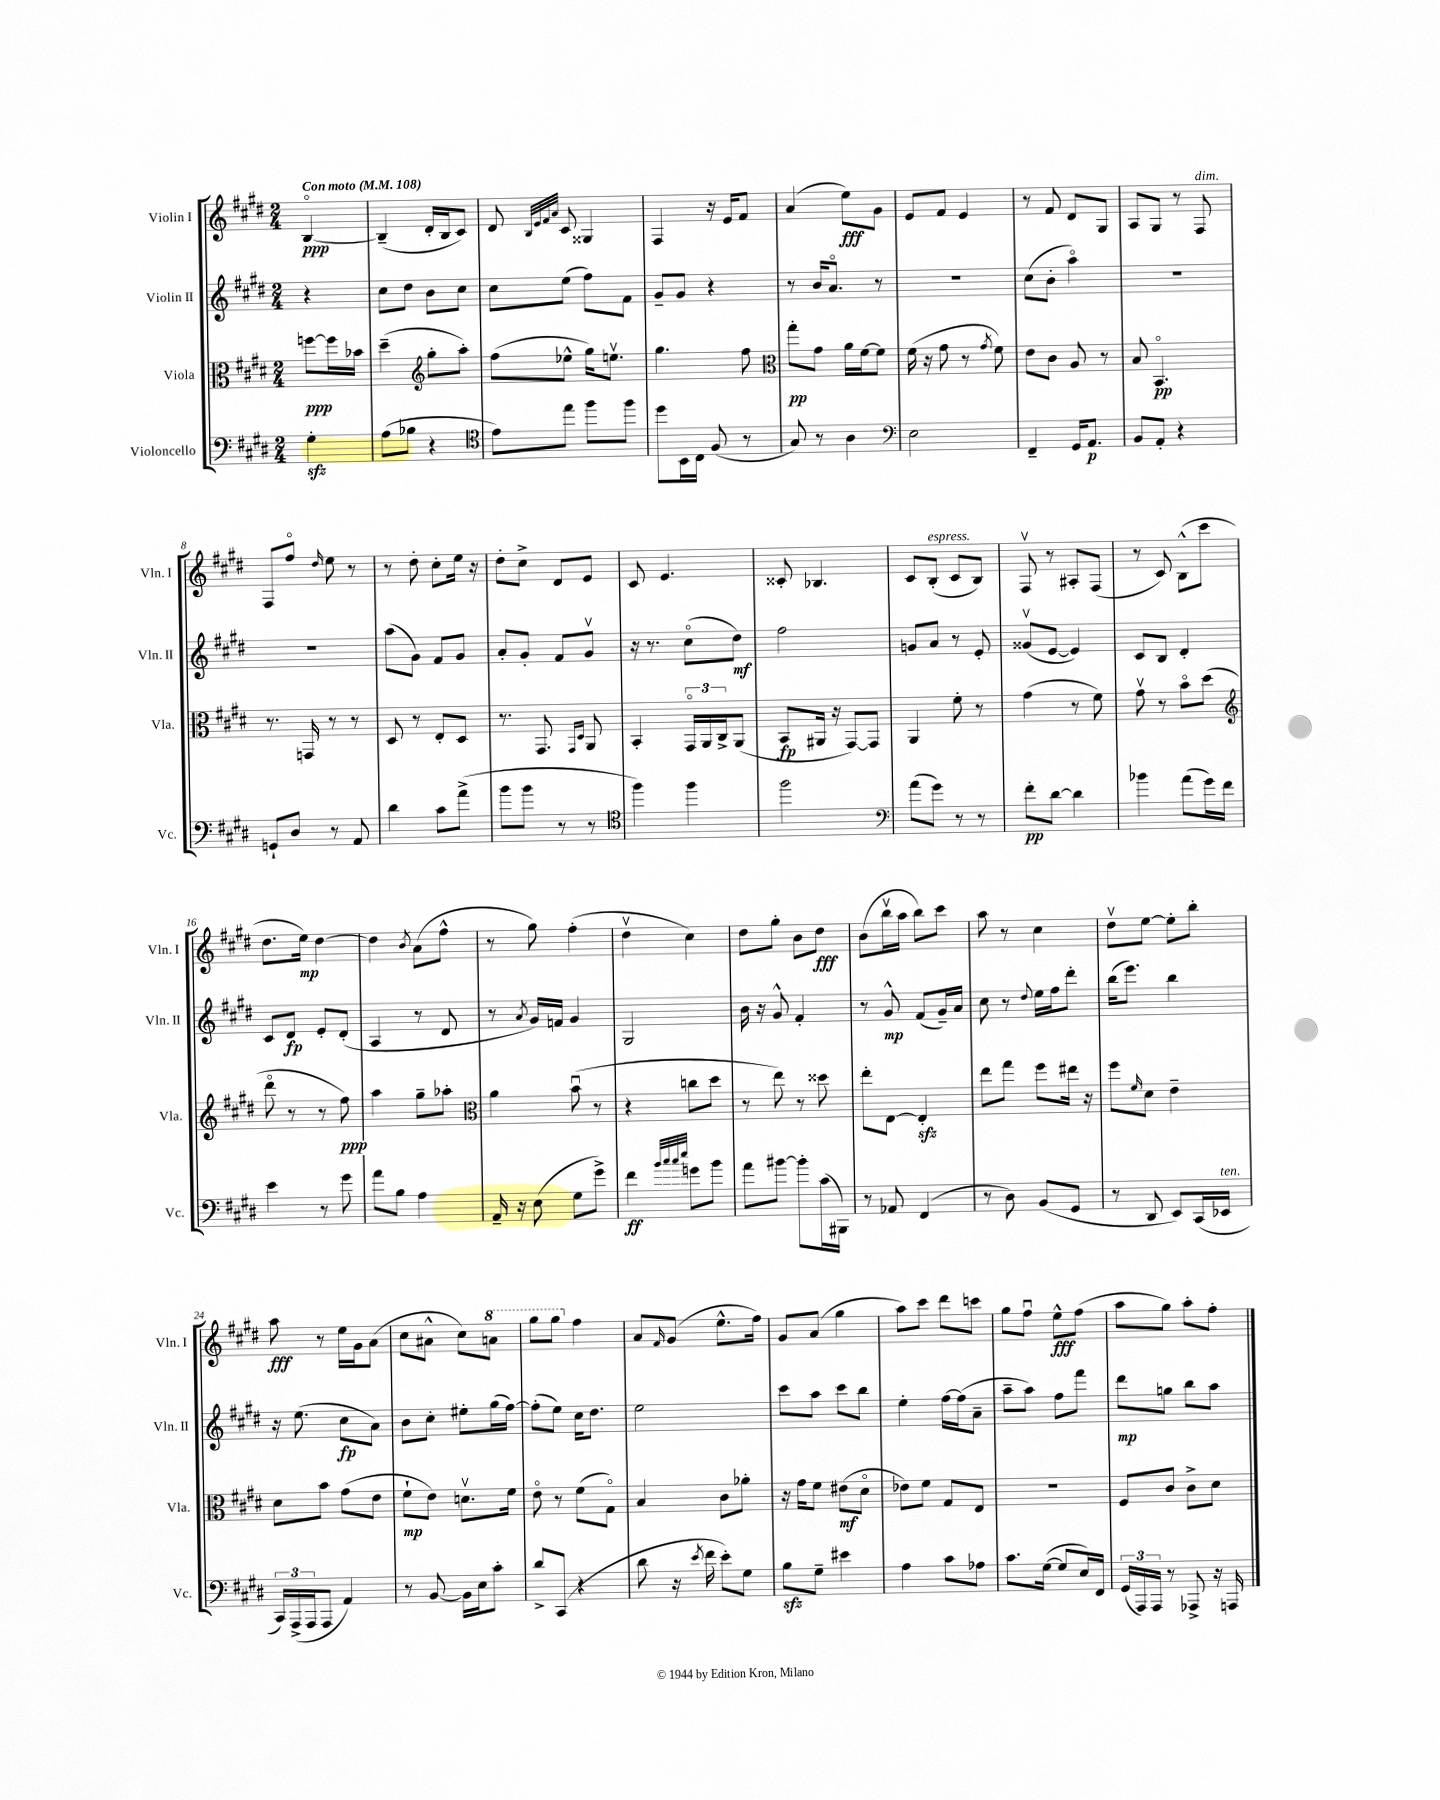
<<
\new StaffGroup <<
\new Staff = "s0" \with { instrumentName = "Violin I" shortInstrumentName = "Vln. I" } {
    \clef treble \key e \major \numericTimeSignature \time 2/4 \partial 4 \tempo "Con moto" 4 = 108
    b4~\flageolet\ppp |
    b4--( dis'16-. b16 cis'8) |
    dis'8 \grace { b32 e'32 fis'32 a'32 } cis'8 gisis4 |
    fis4 r16 e'16 fis'8 |
    a'4( e''8\fff) gis'8 |
    e'8 fis'8 e'4 |
    r8 fis'8 dis'8 gis8 |
    a8 gis8 r8 fis8^\markup { \italic "dim." } |
    fis8 fis''8\flageolet \grace { dis''16 } e''8 r8 |
    r8 dis''8-. cis''8-. e''16 r16 |
    dis''8-. cis''8-> dis'8 e'8 |
    cis'8 e'4. |
    cisis'8-. bes4. |
    cis'8 b8-.^\markup { \italic "espress." }( cis'8 b8) |
    fis8\upbow r8 ais8-. fis8( |
    r8 cis'8) b8-^( cis'''8 |
    dis''8. e''16\mp) dis''4~ |
    dis''4 \acciaccatura { b'8 } a'8( fis''8-^ |
    r8 gis''8) fis''4-.( |
    dis''4\upbow cis''4) |
    dis''8 gis''8-. b'8 dis''8\fff |
    b'8( b''16\upbow a''16 b''8) cis'''8 |
    a''8 r8 cis''4 |
    dis''8\upbow e''8~ e''8-. b''8-. |
    a''8\fff r8 e''16 gis'16 a'8( |
    cis''8 ais'8-^ cis''8) \ottava #1 a''!8 |
    gis'''8 gis'''8 \ottava #0 fis''4 |
    a'8 \grace { fis'16 } gis'8( e''8.-^ fis''16) |
    gis'8 a'8( gis''4 |
    a''8) cis'''8 dis'''8 c'''8 |
    gis''8 fis''8\downbow e''8-^\fff fis''8( |
    a''8 gis''8) a''8-. fis''8-. \bar "|." |
}
\new Staff = "s1" \with { instrumentName = "Violin II" shortInstrumentName = "Vln. II" } {
    \clef treble \key e \major \numericTimeSignature \time 2/4 \partial 4
    r4 |
    cis''8 dis''8 b'8 cis''8 |
    cis''8 e''8( fis''8) fis'8 |
    gis'8-- gis'8 r4 |
    r8 b'16 a'8.\flageolet r8 |
    r2 |
    cis''8( b'8-. a''4\flageolet) |
    R2 |
    R2 |
    a''8( gis'8) fis'8 gis'8 |
    a'8-. gis'8-. fis'8 gis'8\upbow |
    r16 r8. cis''8\flageolet( dis''8\mf) |
    fis''2 |
    g'8 a'8 r8 e'8-. |
    gisis'8\upbow( e'8~ e'4) |
    cis'8 b8 dis'4-. |
    cis'8 dis'8\fp e'8-. dis'8-.( |
    a4 r8 dis'8 |
    r8 \acciaccatura { a'8 } gis'16) f'16 gis'4 |
    gis2 |
    b'16 r16 gis'8-^ fis'4-. |
    r8 gis'8-^\mp fis'8( gis'16--) a'16 |
    cis''8 r8 \appoggiatura { dis''8 } e''16 fis''16 dis'''8-. |
    b''16( e'''8.) b''4 |
    r16 e''8.( cis''8\fp a'8) |
    b'8 cis''8-. eis''8-. gis''16( fis''16~) |
    fis''8-.( e''8) cis''16 dis''8. |
    e''2 |
    cis'''8 a''8 cis'''8 b''8 |
    e''4-. fis''16~ fis''16( a'8-- |
    a''8-- a''8) fis''8 fis'''8 |
    dis'''8\mp g''8 b''8 a''8 \bar "|." |
}
\new Staff = "s2" \with { instrumentName = "Viola" shortInstrumentName = "Vla." } {
    \clef alto \key e \major \numericTimeSignature \time 2/4 \partial 4
    f''8~\ppp f''16 bes'16 |
    dis''4--( \clef treble gis''8-. a''8-.) |
    fis''8( ees''8-^ gis''16) e''8.\upbow |
    gis''4. fis''8 |
    \clef alto gis''8-.\pp gis'8 a'16 fis'16~ fis'8 |
    fis'16( r16 gis'8 r8 \acciaccatura { gis'8 } fis'8) |
    e'8 cis'8 a8 r8 |
    b8 b,4.\flageolet\pp |
    r8. g,16 r8 r8 |
    dis8 r8 e8-. dis8 |
    r8. gis,8. \grace { gis,16 dis16 } a,8 |
    b,4-. \tuplet 3/2 { gis,16\flageolet a,16 cis16-> } a,8( |
    b,8\fp ais,16 r16 gis,8~) gis,8 |
    a,4 fis'8-. r8 |
    gis'4( r8 fis'8) |
    gis'8\upbow r8 b'8\flageolet dis''8( |
    \clef treble dis'''8\flageolet r8 r8 fis''8\ppp) |
    a''4 gis''8-- aes''8-. |
    \clef alto a'4 b'8\downbow( r8 |
    r4 c''8 dis''8 |
    r8 e''8) r8 disis''8 |
    e''8-. e8~ e4-.\sfz |
    e''8 gis''8 fis''8 eis''16 r16 |
    fis''8 \grace { fis'16 } dis'8 e'4-- |
    dis'8 b'8 gis'8( e'8 |
    fis'8-!\mp e'8) d'8.\upbow fis'16 |
    e'8\flageolet r8 fis'8( gis8\flageolet) |
    b4 cis'8 aes'8-. |
    r16 gis'16 fis'8 eis'8\mf( dis'8\flageolet |
    ees'8) fis'8 gis8 e8 |
    r2 |
    fis8 cis'8 cis'8-> dis'8 \bar "|." |
}
\new Staff = "s3" \with { instrumentName = "Violoncello" shortInstrumentName = "Vc." } {
    \clef bass \key e \major \numericTimeSignature \time 2/4 \partial 4
    gis4-.\sfz |
    a8( bes8 r4 |
    \clef tenor e'8) e''8 fis''8 fis''8 |
    dis''8 b,16 cis16 fis8( r8 |
    gis8) r8 a4 |
    \clef bass e2 |
    fis,4-- gis,16 a,8.\p |
    b,8 a,8-. r4 |
    g,8-! dis8 r8 a,8 |
    dis'4 cis'8 a'8->( |
    b'8 b'8 r8 r8 |
    \clef tenor fis''4) fis''4 |
    fis''2 |
    \clef bass a'8( gis'8) r8 r8 |
    fis'8-.\pp dis'8~ dis'4 |
    bes'4 a'8( gis'16) fis'16 |
    e'4 r8 gis'8 |
    a'8 b8 a4 |
    a,16-- r16 e8( gis8 gis'8->) |
    fis'4\ff \grace { b'32 cis''32 cis''32 e''32 } g'8 b'8 |
    a'8 bis'8~ bis'8-. cis'16( bis,,16) |
    r8 aes,8 fis,4( |
    r8 dis8) b,8( gis,8 |
    r8 dis,8 e,8) cis,16( ees,16^\markup { \italic "ten." } |
    \tuplet 3/2 { cis,16) a,,16->( a,,16 } a,,8 a,4) |
    r8 b,8~ b,16 e16 cis'8-. |
    dis'8-> cis,8( r4 |
    dis'8 r16 \acciaccatura { e'8 } fis'16 e'8-.) gis8 |
    b8\sfz gis8-- eis'4 |
    a4 cis'8 aes8 |
    cis'8. gis16~( gis8 e16) fis,16 |
    \tuplet 3/2 { gis,16( a,,16) a,,16 } r8 aes,,8-> r16 a,,16 \bar "|." |
}
>>
>>
